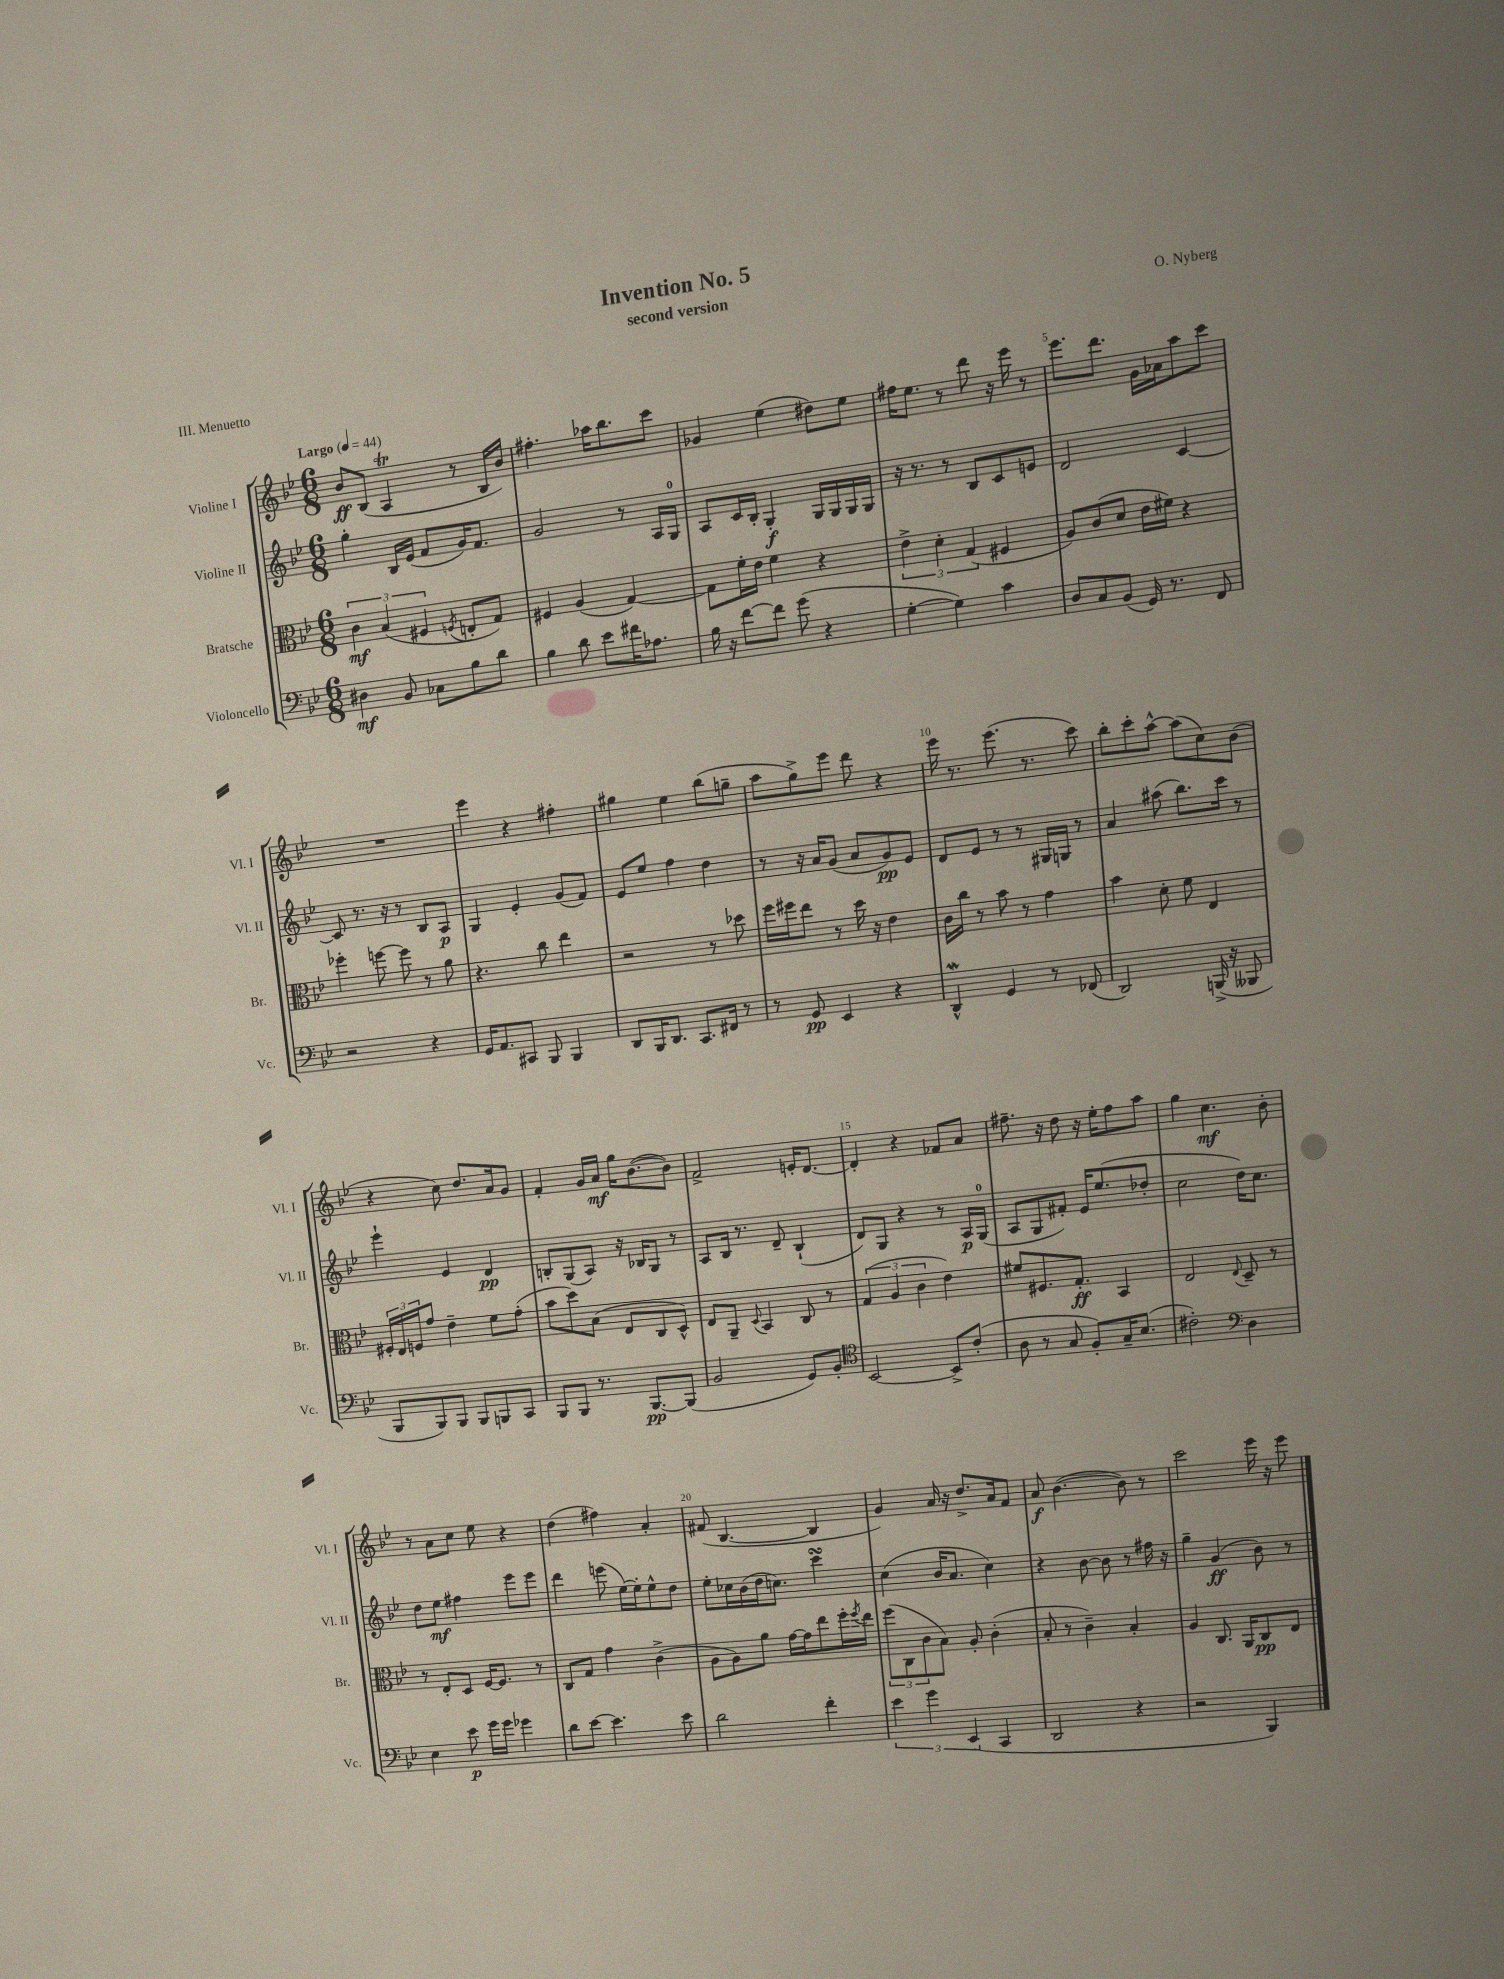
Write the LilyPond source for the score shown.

\header { title = "Invention No. 5" composer = "O. Nyberg" subtitle = "second version" piece = "III. Menuetto" }
<<
\new StaffGroup <<
\new Staff = "s0" \with { instrumentName = "Violine I" shortInstrumentName = "Vl. I" } {
    \clef treble \key bes \major \numericTimeSignature \time 6/8 \tempo "Largo" 4 = 44
    bes'8\ff bes8( a4\trill r8 bes16 bes'16) |
    fis''4.-. aes''16 bes''8. c'''8 |
    ges'4 ees''4( dis''8) ees''8 |
    fis''16 ees''8. r8 d'''8 r16 ees'''16 r8 |
    ees'''8. d'''8. g'16 aes'16 a''8 c'''8 |
    R2. |
    ees'''4 r4 fis''4-. |
    gis''4 ees''4 bes''8( g''8-- |
    a''8 g''8->) ees'''8 d'''8 r4 |
    ees'''16 r8. ees'''8.( r8. c'''8) |
    bes''8-. c'''8-. a''8~-^ a''8( c''8) bes'8( |
    r4 c''8) d''8. a'16 g'8 |
    f'4-. g'16 a'16\mf g''16 bes'8.~( bes'8) |
    f'2-> e'16-. d'8.~ |
    d'4-. r4 fes'8 a'8 |
    fis''8.-- r16 d''8 r16 ees''16-. fis''8 a''8 |
    g''4 c''4.\mf bes'8-. |
    r8 a'8 c''8 ees''8 r4 |
    d''4( fis''4) a'4-. |
    fis'8( bes4.~ bes4 |
    g'4) a'16 r16 d''8.-> a'16 f'8 |
    a'8\f bes'4.~( bes'8) r8 |
    c'''2 ees'''16 r16 ees'''8 \bar "|." |
}
\new Staff = "s1" \with { instrumentName = "Violine II" shortInstrumentName = "Vl. II" } {
    \clef treble \key bes \major \numericTimeSignature \time 6/8
    g''4-. bes16 ees'16( f'8 g'16) f'8. |
    g'2 r8 a16 g16-0 |
    a8 c'16 bes16-. g4-.\f g16 g16 g16 g16 |
    r16 r8. r8 bes8 c'8 e'8 |
    d'2 c'4~ |
    c'8 r8. r16 r8 bes8 a8\p |
    g4 ees'4-. g'8( f'8) |
    ees'8 ees''8 f''4 d''4 |
    r8 r16 a'16 g'8( a'8 g'8\pp) ees'8 |
    d'8 ees'8 r8 r8 gis16 g16 r8 |
    a'4 ais''8( bes''8.) c'''16 r8 |
    ees'''4-! ees'4 d'4\pp |
    b8-. g8( a8) r16 bes16 g8 r8 |
    a8 bes16 r8. d'8-- bes4-!( |
    d'8) g8 r4 r8 a16\p g16-0( |
    a8 g8 fis'8-.) ees'16 ees''8.( des''8-. |
    c''2 d''16) c''8. |
    d''8 ees''8\mf fis''4 ees'''8 ees'''8 |
    d'''4 e'''8( ees''16~) ees''16-. ees''8-^ d''8 |
    ees''8-. ces''16 bes'16( d''16 c''8.) c'''4\turn |
    c''4( bes'16 a'8. c''4) |
    r4 bes'8~ bes'8 r8 fis''16 r16 |
    g''4-- g'4\ff( bes'8) r8 \bar "|." |
}
\new Staff = "s2" \with { instrumentName = "Bratsche" shortInstrumentName = "Br." } {
    \clef alto \key bes \major \numericTimeSignature \time 6/8
    \tuplet 3/2 { c'4\mf bes4( fis4 } \acciaccatura { f8 } e8-. g8) |
    fis4 a4( g4~) |
    g8 f'16-. ees'16 f'4 r4 |
    \tuplet 3/2 { ees'4-> d'4-. g4( } fis4 |
    a8) c'8( d'8 ees'16 fis'16) r4 |
    fes''4-. f''8~ f''8 r8 a'8 |
    r4. c''8 ees''4 |
    r2 r8 des''8 |
    f''16 fis''16 ees''8 r8 d''16 r16 ees'4 |
    c'16 c''16 r8 bes'8 r8 g'4 |
    bes'4 d'8-. f'8 ees4 |
    \tuplet 3/2 { fis16-. ees16 f16 } g'8 ees'4-- f'8 g'8-.( |
    bes'8 d''8) bes8( ees8 c8 d8-^) |
    ees8 a,8-- \appoggiatura { d8 } bes,4 c8 r8 |
    \tuplet 3/2 { g4( a4 c'4 } ees'4) |
    fis'8 fis8. g8.-.\ff bes,4 |
    ees2 \appoggiatura { ees8 } d8-- r8 |
    r8 ees8-. d8 f16~ f8. r8 |
    c8 g8 g'4 c'4->( |
    a8 a8) a'8 g'16~ g'16 ees''8 f''16-. \acciaccatura { f''8 } ees''16 |
    \tuplet 3/2 { f''8( c8 c'8 } bes8) a8-. c'4-.( |
    bes8-. r8 c'4--) bes4-. |
    a4 c8. a,16 c8\pp ees8 \bar "|." |
}
\new Staff = "s3" \with { instrumentName = "Violoncello" shortInstrumentName = "Vc." } {
    \clef bass \key bes \major \numericTimeSignature \time 6/8
    dis4\mf bes,8 ces8 bes8 d'8 |
    bes4 d'8 ees'8 fis'16 aes8. |
    bes16 r16 f'8~ f'8 g'8( r4 |
    g4~-. g4) c'4 |
    d8 c8 bes,8( g,16) r8. f,8 |
    r2 r4 |
    g,16 a,8. cis,8 bes,,8 bes,,4 |
    d,8 bes,,16 d,8. c,8. fis,16 r8 |
    r8 g,8\pp ees,4 r4 |
    d,4-^\mordent g,4 r8 fes,8( |
    d,2) b,,16->( r16 beses,,8 |
    bes,,8 bes,,8) bes,,8 bes,,8 b,,8 c,8 |
    bes,,8 bes,,8 r8. bes,,8.~\pp bes,,8( |
    bes,2 g,8) bes,8-. |
    \clef tenor bes,2~ bes,8-> c'8-.( |
    a8 r8 g8 f8-.) g16-- bes8.( |
    cis'2-.) \clef bass d4 |
    ees4 ees'8\p g'16 g'16 ges'4 |
    d'8 ees'8~ ees'4. ees'8 |
    d'2 f'4-. |
    \tuplet 3/2 { ees'4 g'4 ees,4( } c,4 |
    d,2 r4 |
    r2 bes,,4) \bar "|." |
}
>>
>>
\layout { \context { \Score \override BarNumber.break-visibility = ##(#f #t #t) barNumberVisibility = #(every-nth-bar-number-visible 5) } }
